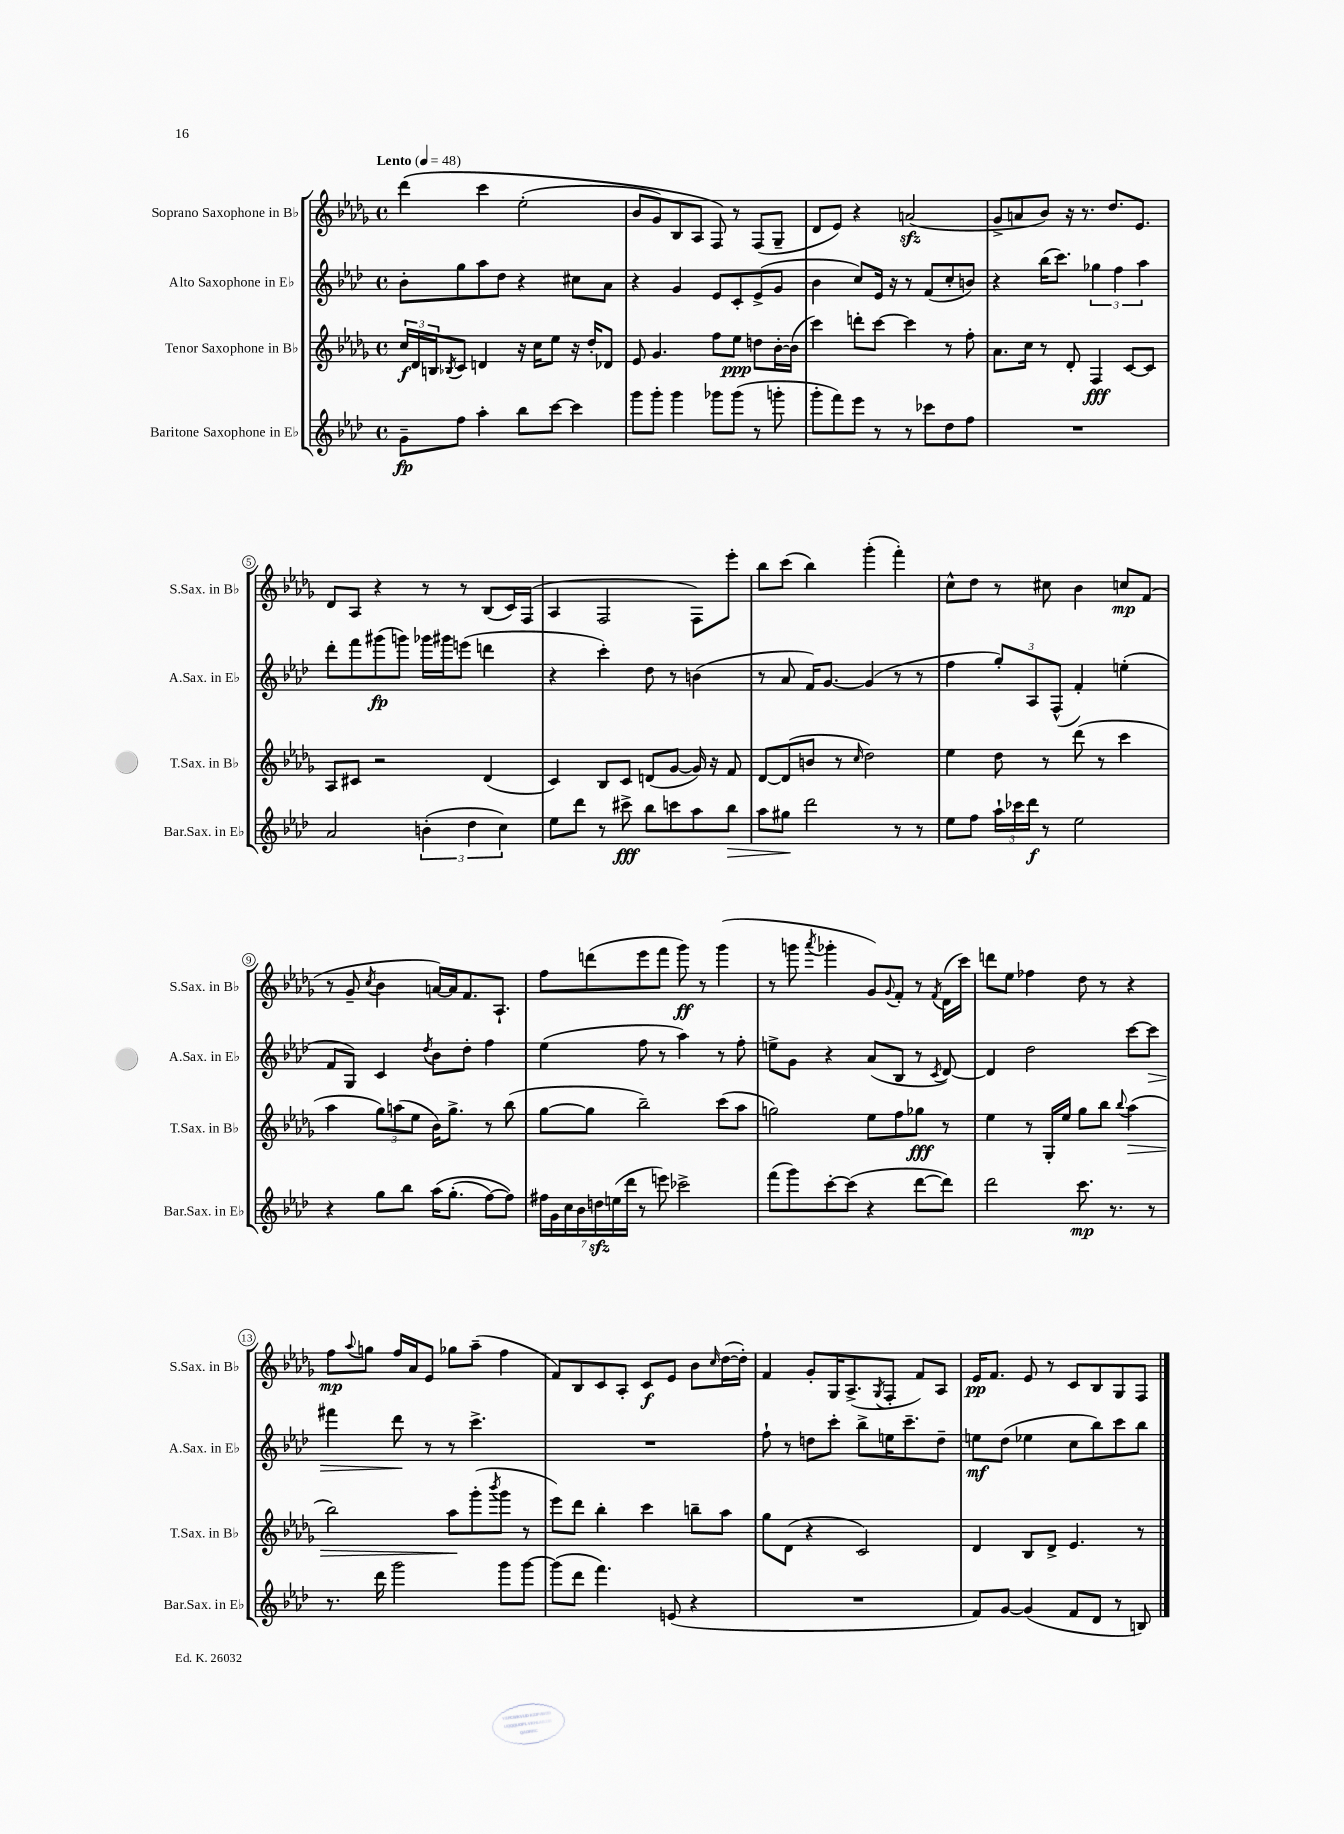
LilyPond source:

<<
\new StaffGroup <<
\new Staff = "s0" \with { instrumentName = "Soprano Saxophone in Bb" shortInstrumentName = "S.Sax. in Bb" } {
    \clef treble \key des \major \defaultTimeSignature \time 4/4 \tempo "Lento" 4 = 48
    des'''4\( c'''4 ees''2-.( |
    bes'8 ges'8) bes8 aes8 f8\) r8 f8( ges8-- |
    des'8 ees'8) r4 a'2\sfz( |
    ges'8-> a'8 bes'8) r16 r8. des''8. ees'8. |
    des'8 aes8 r4 r8 r8 bes8( c'16) f16( |
    aes4 f2 f8) ees'''8-. |
    bes''8 c'''8( bes''4) ges'''4-.( f'''4-.) |
    c''8-^ des''8 r8 cis''8 bes'4 c''8\mp f'8( |
    r8 ges'8-- \acciaccatura { c''8 } bes'4 a'16~) a'16 f'8. aes8.-! |
    f''8 d'''8( ees'''8 f'''8 ges'''8\ff) r8 ges'''4( |
    r8 g'''8 \acciaccatura { aes'''8 } ges'''4-. ges'8) \appoggiatura { ges'8 } f'8-. r8 \acciaccatura { f'8 } des'16( c'''16) |
    d'''8 ees''8 fes''4 des''8 r8 r4 |
    f''8\mp \appoggiatura { aes''8 } g''8 f''16 aes'16 ees'8 ges''8 aes''8--( f''4 |
    f'8) bes8 c'8 aes8-. c'8\f ees'8 bes'8 \grace { c''16 } des''16~( des''16-.) |
    f'4 ges'8-. ges16 aes8.->( \acciaccatura { ges8 } f8-. f'8) aes8 |
    ees'16\pp f'8. ees'8 r8 c'8 bes8 ges8 f8 \bar "|." |
}
\new Staff = "s1" \with { instrumentName = "Alto Saxophone in Eb" shortInstrumentName = "A.Sax. in Eb" } {
    \clef treble \key aes \major \defaultTimeSignature \time 4/4
    bes'8-. g''8 aes''8 des''8 r4 cis''8 aes'8 |
    r4 g'4 ees'8 c'8-. ees'8->( g'8 |
    bes'4 c''8) ees'16 r16 r8 f'8( c''8-. b'8) |
    r4 bes''16( c'''8.) \tuplet 3/2 { ges''4 f''4 aes''4 } |
    des'''8-. f'''8 gis'''8\fp( g'''8) ges'''16 gis'''16 e'''8( d'''4 |
    r4 c'''4-.) des''8 r8 b'4( |
    r8 aes'8 f'16) g'8.~ g'4( r8 r8 |
    f''4 \tuplet 3/2 { g''8-.) aes8 f8-^( } f'4-.) e''4-.( |
    f'8 g8) c'4 \acciaccatura { des''8 } bes'8 des''8-. f''4 |
    ees''4( f''8 r8 aes''4) r8 f''8-. |
    e''8-> g'8 r4 aes'8( bes8 r8 \acciaccatura { c'8 } des'8~) |
    des'4 des''2 c'''8~ c'''8\> |
    fis'''4 des'''8\! r8 r8 c'''4.-> |
    R1 |
    f''8-! r8 d''8 c'''8-. bes''8-> e''16 c'''8.-- d''8-- |
    e''8\mf des''8( ees''4 c''8 bes''8) c'''8 bes''8 \bar "|." |
}
\new Staff = "s2" \with { instrumentName = "Tenor Saxophone in Bb" shortInstrumentName = "T.Sax. in Bb" } {
    \clef treble \key des \major \defaultTimeSignature \time 4/4
    \tuplet 3/2 { c''16\f des'16 b16 } \acciaccatura { bes8 } c'8 d'4 r16 c''16 ees''8 r16 des''16-. des'8 |
    ees'8 ges'4. f''8 ees''8\ppp d''8 bes'16~-. bes'16( |
    c'''4) d'''8-. c'''8~ c'''4 r8 f''8-. |
    aes'8. c''16 r8 des'8-. f4\fff c'8~ c'8 |
    aes8 cis'8 r2 des'4( |
    c'4) bes8 c'8 d'8( ges'8~ ges'16) r16 f'8 |
    des'8~ des'8( b'8 r8 \grace { c''16 } des''2) |
    ees''4 des''8 r8 des'''8( r8 c'''4 |
    aes''4 \tuplet 3/2 { ges''8) a''8( ees''8 } bes'16) ges''8.-> r8 bes''8( |
    ges''8~ ges''8 bes''2--) c'''8( aes''8 |
    g''2) ees''8 f''8 ges''8\fff r8 |
    ees''4 r8 ges16-. ees''16 ges''8 bes''8 \appoggiatura { bes''8 } aes''4\>( |
    bes''2) aes''8\! ges'''8-.( \acciaccatura { bes'''8 } ges'''8 r8 |
    ees'''8) des'''8 bes''4-. c'''4 b''8-- aes''8 |
    ges''8 des'8( r4 c'2) |
    des'4 bes8 des'8-> ees'4. r8 \bar "|." |
}
\new Staff = "s3" \with { instrumentName = "Baritone Saxophone in Eb" shortInstrumentName = "Bar.Sax. in Eb" } {
    \clef treble \key aes \major \defaultTimeSignature \time 4/4
    g'8--\fp f''8 aes''4-. bes''8 c'''8~ c'''4 |
    g'''8 g'''8-. g'''4 ges'''8 ges'''8( r8 g'''8-. |
    g'''8-. f'''8) ees'''8 r8 r8 ces'''8 des''8 f''8 |
    R1 |
    aes'2 \tuplet 3/2 { b'4-.( des''4 c''4) } |
    ees''8 des'''8 r8 cis'''8->\fff bes''8 c'''8 aes''8 bes''8\> |
    aes''8 gis''8\! des'''2 r8 r8 |
    ees''8 f''8 \tuplet 3/2 { aes''16-! ces'''16 des'''16\f } r8 ees''2 |
    r4 g''8 bes''8 aes''16\( g''8.-.( f''8~) f''8\) |
    \tuplet 7/4 { fis''16 g'16 c''16 bes'16 d''16\sfz e''16( des'''16 } r8 e'''8) ces'''2-> |
    f'''8( g'''8) c'''8~-. c'''8( r4 des'''8~ des'''8) |
    des'''2 c'''8.\mp r8. r8 |
    r8. des'''16 g'''2 g'''8 g'''8~ |
    g'''8( des'''8 f'''4.) e'8( r4 |
    R1 |
    f'8) g'8~ g'4( f'8 des'8 r8 b8) \bar "|." |
}
>>
>>
\layout { \context { \Score \override BarNumber.stencil = #(make-stencil-circler 0.1 0.3 ly:text-interface::print) } }
